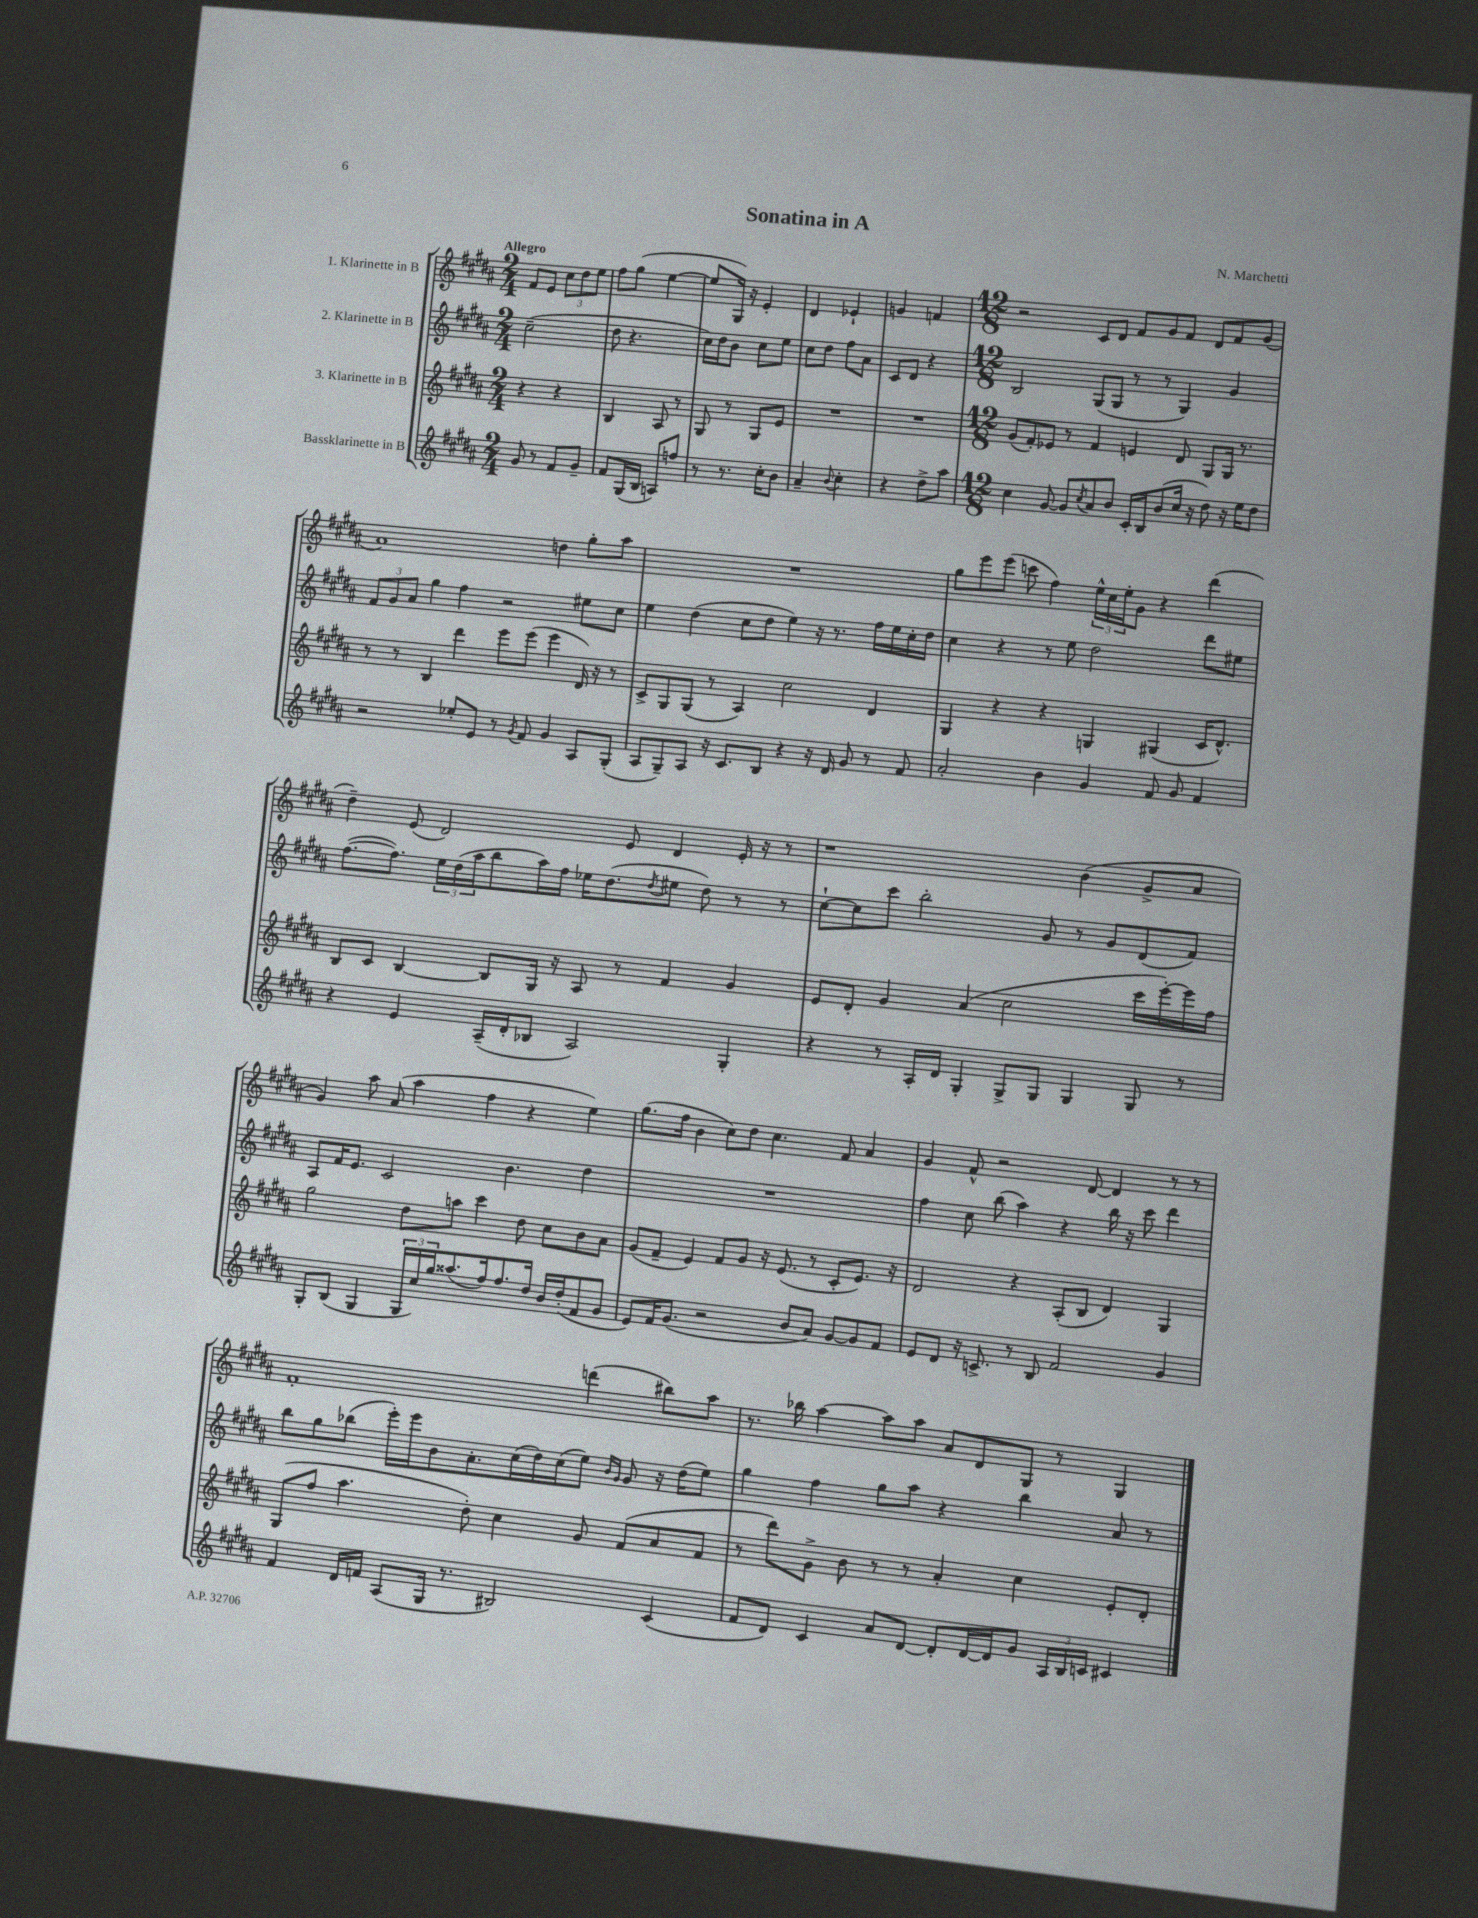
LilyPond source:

\header { title = "Sonatina in A" composer = "N. Marchetti" }
<<
\new StaffGroup <<
\new Staff = "s0" \with { instrumentName = "1. Klarinette in B" } {
    \clef treble \key b \major \numericTimeSignature \time 2/4 \tempo "Allegro"
    fis'8 e'8 \tuplet 3/2 { cis''8 dis''8 e''8 } |
    fis''8 gis''8( e''4~ |
    e''8 gis16) r16 e'4-. |
    dis'4 ees'4-! |
    g'4 f'4 |
    \numericTimeSignature \time 12/8 r2 cis'8 dis'8 fis'8 gis'8 fis'8 dis'8 fis'8 gis'8( |
    ais'1) d''4 gis''8-. ais''8 |
    R1. |
    gis''8 e'''8 e'''8( c'''8 fis''4) \tuplet 3/2 { e''16-^ cis''16 e''16-. } gis'8 r4 dis'''4( |
    dis''4--) e'8( dis'2) e'8 dis'4 e'16-. r16 r8 |
    r1 b'4( gis'8-> ais'8 |
    gis'4) ais''8 ais'8( ais''4 fis''4 r4 e''4) |
    gis''8.( fis''16 b'4 cis''8) dis''8 cis''4. fis'8 ais'4 |
    gis'4 fis'8-^ r2 dis'8~ dis'4 r8 r8 |
    fis'1-. d'''4( bis''8) ais''8 |
    r8. bes''16 ais''4~ ais''8 ais''8 ais'8 dis'8 gis8 r8 gis4 \bar "|." |
}
\new Staff = "s1" \with { instrumentName = "2. Klarinette in B" } {
    \clef treble \key b \major \numericTimeSignature \time 2/4
    cis''2--( |
    dis''8 r4. |
    cis''16) dis''16 b'8 cis''8 e''8 |
    cis''8 dis''8 fis''8 ais'8 |
    cis'8 dis'8 r4 |
    \numericTimeSignature \time 12/8 b2 gis8( gis8 r8 r8 gis4) gis'4 |
    \tuplet 3/2 { fis'8 gis'8 ais'8 } gis''4 fis''4 r2 eis''8 cis''8 |
    e''4 dis''4( cis''8 dis''8 e''4) r16 r8. fis''16 e''16 cis''16-. dis''16 |
    cis''4 r4 r8 e''8 dis''2 dis'''8 eis''8 |
    fis''8.~( fis''8.) \tuplet 3/2 { e''16 dis''16( ais''16 } b''8 ais''16) fis''16 ees''16 dis''8.( \acciaccatura { dis''8 } eis''8 dis''8) r8 r8 |
    cis''8~-! cis''8 cis'''8 b''2-. gis'8 r8 gis'8 dis'8( fis'8) |
    ais8 fis'16 e'8. cis'2 b'4. dis''4 |
    R1. |
    fis''4 cis''8 b''8( ais''4) r4 b''16 r16 cis'''8 dis'''4 |
    b''8 gis''8 bes''8( e'''16-.) e'''16 b'8 ais'8.-. cis''16( dis''16) cis''16( e''8) \grace { b'16 gis'16 } gis'8 r16 dis''16( e''8) |
    gis''4 fis''4 gis''8 ais''8 r4 b''4 ais'8 r8 \bar "|." |
}
\new Staff = "s2" \with { instrumentName = "3. Klarinette in B" } {
    \clef treble \key b \major \numericTimeSignature \time 2/4
    r4 r4 |
    b4 ais8 r8 |
    gis8 r8 gis8 e'8 |
    R2 |
    R2 |
    \numericTimeSignature \time 12/8 gis'8( fis'8-.) ees'8 r8 fis'4 e'4 dis'8 gis8 gis16 r8. |
    r8 r8 b4 dis'''4 e'''8 e'''8( e'''4 dis'16) r16 r8 |
    cis'8-> gis8 gis8( r8 ais4) cis''2 dis'4 |
    gis4 r4 r4 g4 gis4( cis'16 dis'8.-^) |
    b8 cis'8 b4~ b8 gis16 r16 ais8 r8 fis'4 gis'4 |
    e'8 dis'8-. gis'4 ais'4( cis''2 cis'''16 e'''16~-.) e'''16 fis''16 |
    gis''2 dis''8 a''8 cis'''4 dis''8 cis''8 b'8 ais'8 |
    gis'8( fis'8-- e'4) fis'8 gis'8 r16 e'8.( r8 cis'8-. e'8.) r16 |
    dis'2 r4 ais8-.( b8 dis'4) gis4 |
    gis8( fis''8 ais''4. dis''8-.) cis''4 gis'8 fis'8( ais'8 fis'8 |
    r8 dis'''8) gis'8-> b'8 r8 r8 ais'4-. cis''4 e'8-. dis'8-. \bar "|." |
}
\new Staff = "s3" \with { instrumentName = "Bassklarinette in B" } {
    \clef treble \key b \major \numericTimeSignature \time 2/4
    gis'8 r8 fis'8 gis'8-- |
    fis'8 gis16( b16 a8) f''8 |
    r8 r8. cis''16-. b'8 |
    ais'4-- \appoggiatura { b'8 } cis''4-. |
    r4 dis''8-> ais''8 |
    \numericTimeSignature \time 12/8 cis''4 gis'8~ gis'8 \acciaccatura { cis''8 } ais'8 b'8 cis'16-. b16 b'8( cis''16 r16 dis''8) r16 e''16 dis''8 |
    r2 ees''8-. e'8 r8 \acciaccatura { gis'8 } fis'8 gis'4 ais8 gis8-.( |
    ais8 gis8--) ais8 r16 cis'8. b8 r4 r16 dis'16 gis'8 r8 fis'8 |
    ais'2-. b'4 gis'4 fis'8 gis'8 fis'4 |
    r4 e'4 ais16--( dis'16-. bes8 ais2) gis4-. |
    r4 r8 ais16-. dis'16 gis4-. gis8-> gis8 gis4 gis8 r8 |
    gis8-. b8( gis4 \tuplet 3/2 { gis16 cis''16) gis''16 } aisis''8.( fis''16) fis''8. dis''16 b'16 dis''16-.( fis'8 gis'8 |
    e'8) fis'16 gis'8.( r2 b'8 ais'8) gis'8~ gis'8 fis'8 |
    e'8 dis'8 r16 c'8.-> r8 b8 fis'2 gis'4 |
    fis'4 dis'16 f'16 ais8( gis16 r8. bis2) cis'4( |
    fis'8 dis'8) cis'4 ais'8 dis'8~ dis'8-. dis'16~ dis'16 gis'8 \tuplet 3/2 { ais16 b16 c'16 } cis'4 \bar "|." |
}
>>
>>
\layout { \context { \Score \remove "Bar_number_engraver" } }
